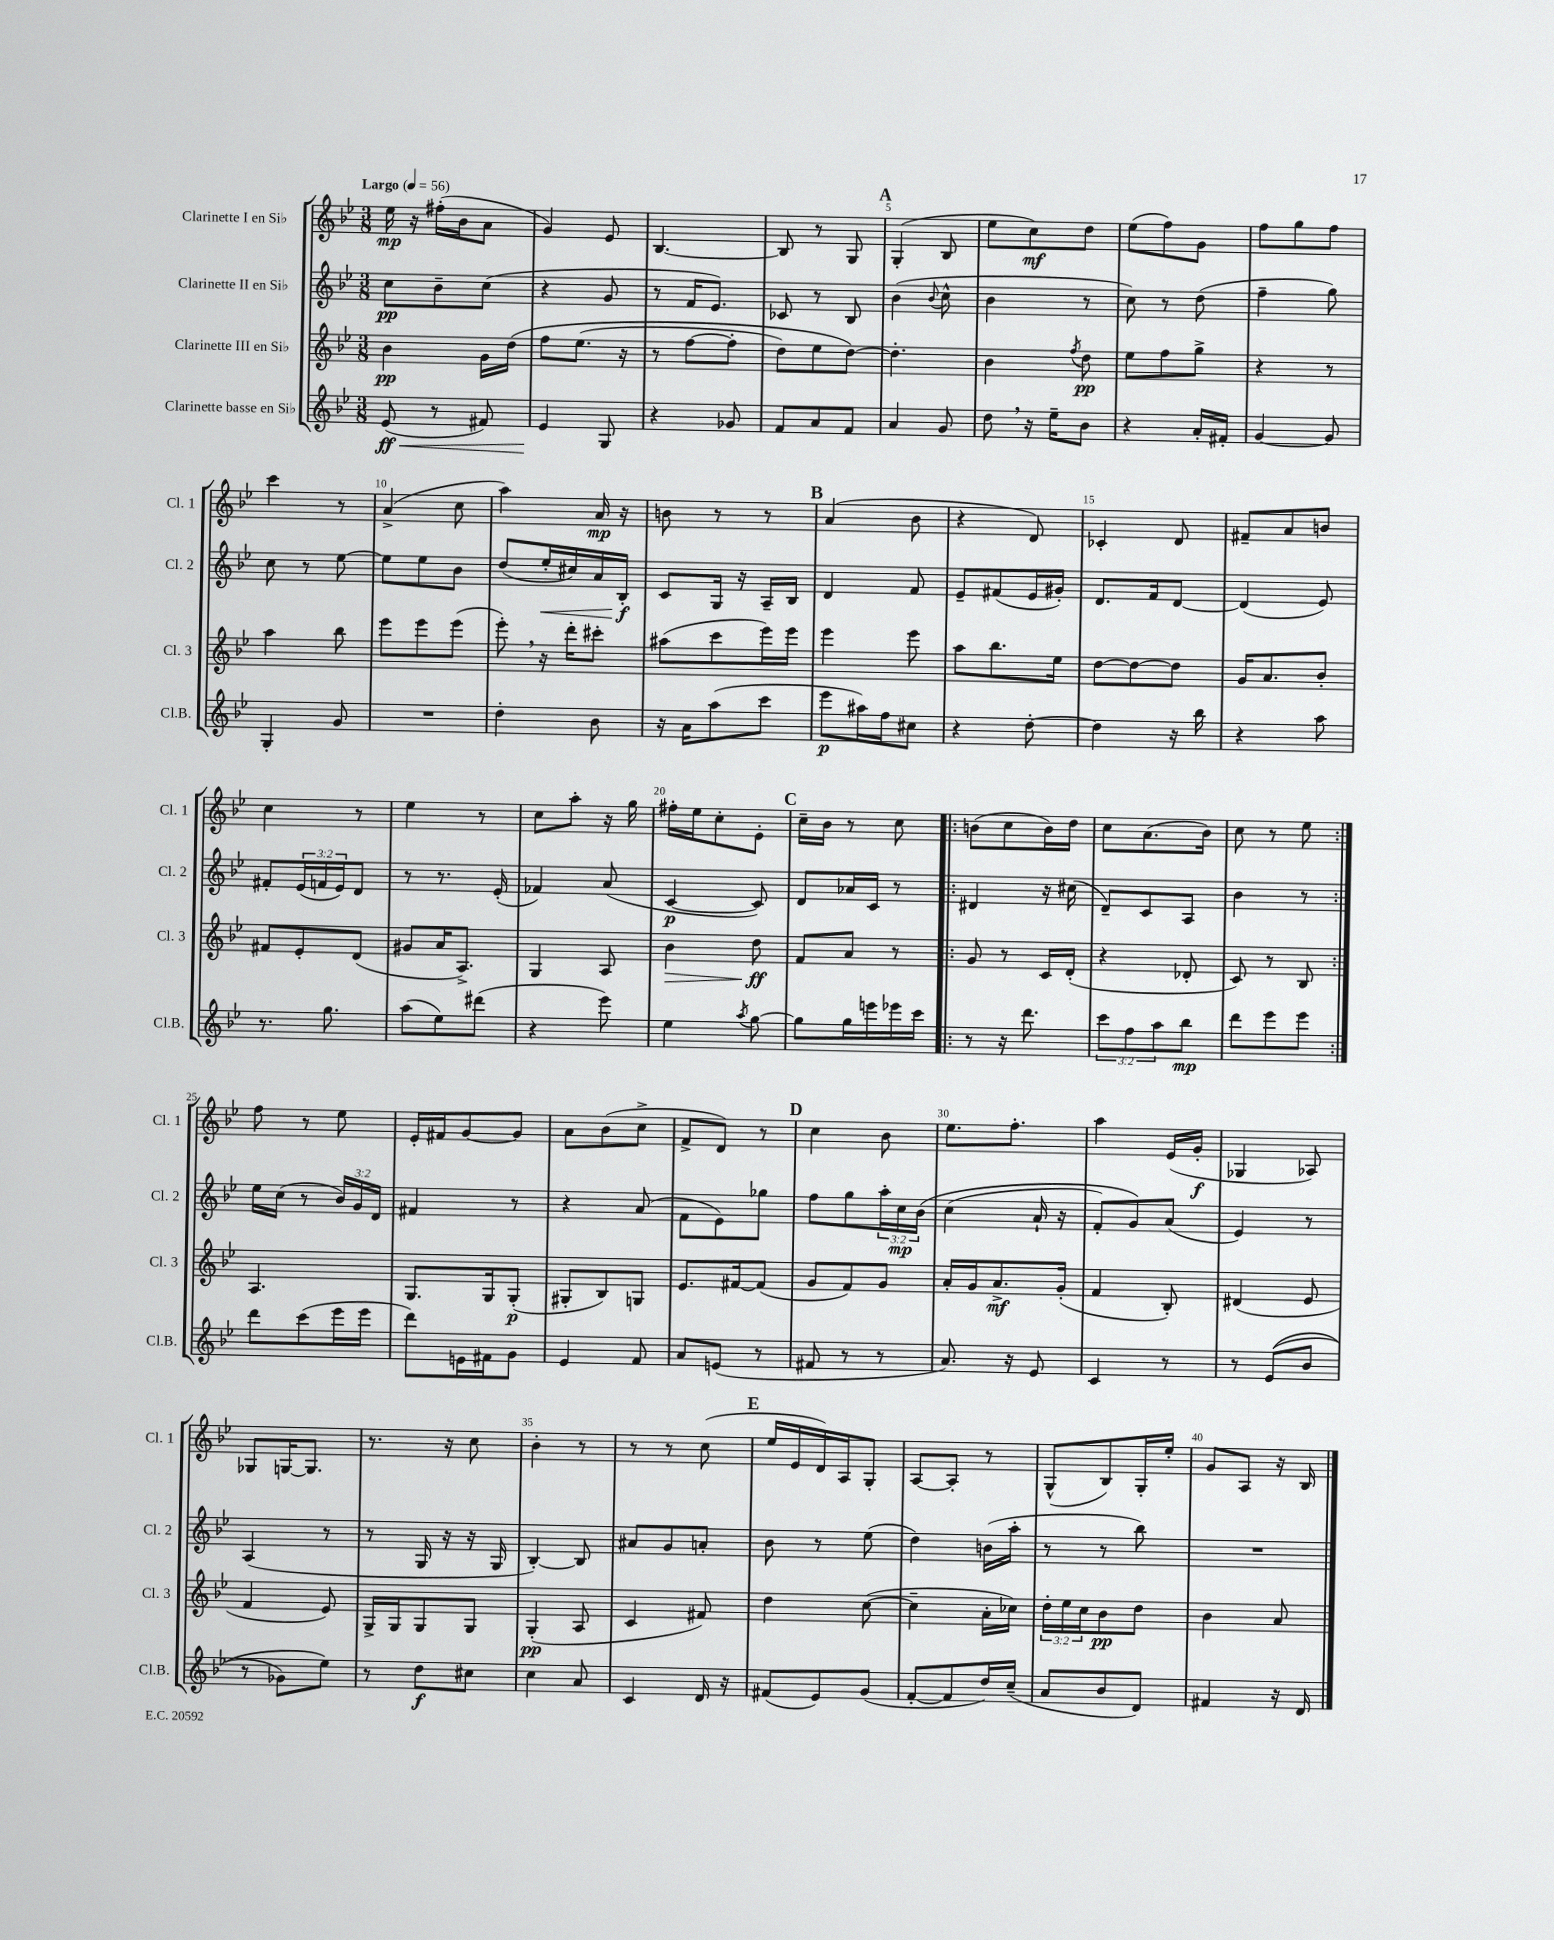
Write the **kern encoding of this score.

**kern	**kern	**kern	**kern
*staff4	*staff3	*staff2	*staff1
*clefG2	*clefG2	*clefG2	*clefG2
*k[b-e-]	*k[b-e-]	*k[b-e-]	*k[b-e-]
*M3/8	*M3/8	*M3/8	*M3/8
*MM56	*MM56	*MM56	*MM56
(8e-/	4b-\	8cc\L	16ee-\
.	.	.	16r
8r	.	8b-~\	(16ff#'\LL
.	.	.	16b-\J
8f#/)	16g\LL	(8cc\J	8a\J
.	&(16dd\JJ	.	.
=	=	=	=
4e-/	8ff\L	4r	4g/)
.	(8.ee-\J	.	.
8G/	.	8g/	8e-/
.	16r	.	.
=	=	=	=
4r	8r	8r	[4.B-/
.	[8ff\L	16f/LK	.
.	.	8.e-/J)	.
8g-/	8ff'\]J	.	.
=	=	=	=
8f/L	8dd\L)	8c-/	8B-/]
8a/	8ee-\	8r	8r
8f/J	[8dd\J&)	8B-/	8G/
=	=	=	=
4a/	4.dd'\]	(4b-\	(4G'/
.	.	8qqb-/	.
8g/	.	8cc^^\	8B-/
=	=	=	=
8dd\	4b-\	4b-\	8ee-\L
16r	.	.	8cc\)
16ee-~\LK	.	.	.
.	8qff/	.	.
8b-\J	8dd\	8r	8dd\J
=	=	=	=
4r	8ee-\L	8cc\)	(8ee-\L
.	8ff\	8r	8ff\)
16a'/LL	8gg^\J	(8dd\	8g\J
16f#'/JJ	.	.	.
=	=	=	=
[4g/	4r	4ff~\	8ff\L
.	.	.	8gg\
8g/]	8r	8gg\)	8ff\J
=	=	=	=
4G'/	4aa\	8cc\	4ccc\
.	.	8r	.
8g/	8bb-\	[8ee-\	8r
=	=	=	=
4.r	8eee-\L	8ee-\]L	(4a^/
.	8eee-\	8ee-\	.
.	(8eee-\J	8b-\J	8cc\
=	=	=	=
4dd'\	8eee-'\)	(8dd/L	4aa\)
.	16r	16ee-'/L	.
.	16ddd'\LK	16cc#/)	.
8b-\	8ccc#'\J	16a/	16a/
.	.	16B-'/JJ	16r
=	=	=	=
16r	(8aa#\L	8c/L	8b\
16a\LK	.	.	.
(8aa\	8ccc\	16G/Jk	8r
.	.	16r	.
8ccc\J	16eee-\L)	16A~/LL	8r
.	16eee-\JJ	16B-/JJ	.
=	=	=	=
8eee-\L	4eee-\	4d/	(4a/
16aa#\L)	.	.	.
16ff\J	.	.	.
8cc#\J	8eee-\	8f/	8b-\
=	=	=	=
4r	8aa\L	8e-~/L	4r
.	8.bb-\	(8f#/	.
[8dd'\	.	16e-/L	8d/)
.	16ee-\Jk	16g#'/JJ)	.
=	=	=	=
4dd\]	[8dd\L	8.d/L	4c-'/
.	8dd\_	.	.
.	.	16f/k	.
16r	8dd\]J	[8d/J	8d/
16bb-\	.	.	.
=	=	=	=
4r	16g/LK	(4d/]	8f#~/L
.	8.a/	.	.
.	.	.	8a/
8aa\	8b-'/J	8e-/)	8b/J
=	=	=	=
8.r	8f#/L	8f#'/L	4cc\
.	8e-'/	(24e-/L	.
.	.	24f/	.
8.gg\	.	.	.
.	.	24e-/J)	.
.	(8d/J	8d/J	8r
=	=	=	=
(8aa\L	8g#/L	8r	4ee-\
8ee-\)	16a/K	8.r	.
.	8.A^/J)	.	.
(8ddd#\J	.	.	8r
.	.	(16e-'/	.
=	=	=	=
4r	4G/	4f-/)	8cc\L
.	.	.	8aa'\J
8eee-\)	8A/	(8a/	16r
.	.	.	16gg\
=	=	=	=
4ee-\	4b-\	[4c/	16ff#'\LL
.	.	.	16ee-\J
.	.	.	8cc'\
8qaa/	.	.	.
[8gg\	8dd\	8c/])	8e-'\J
=	=	=	=
8gg\]L	8f/L	8d/L	16cc~\LL
.	.	.	16b-\JJ
16gg\L	8a/J	16a-/L	8r
16eee\	.	16c/JJ	.
16eee-\	8r	8r	8cc\
16ccc\JJ	.	.	.
=!|:	=!|:	=!|:	=!|:
8r	8g/	4d#/	(8b\L
16r	8r	.	8cc\
8.ddd\	.	.	.
.	16c/LL	16r	16b\L)
.	(16d'/JJ	(16cc#\	16dd\JJ
=	=	=	=
12ccc\L	4r	8d~/L)	8cc\L
12ff\	.	.	.
.	.	8c/	(8.a\
12aa\	.	.	.
8bb-\J	8d-'/	8A/J	.
.	.	.	16b-\Jk)
=	=	=	=
8ddd\L	8c/)	4b-\	8cc\
8eee-\	8r	.	8r
8eee-\J	8B-/	8r	8ee-\
=:|!	=:|!	=:|!	=:|!
8ddd\L	4.A/	16ee-\LL	8ff\
.	.	(16cc\JJ	.
(8ccc\	.	8r	8r
16eee-\L	.	24b-/LL)	8ee-\
.	.	24g/	.
16eee-\JJ	.	.	.
.	.	24d/JJ	.
=	=	=	=
8ddd\L)	8.G/L	4f#/	16e-'/LL
.	.	.	16f#/J
16e\L	.	.	[8g/
16f#\J	16G/k	.	.
8g\J	(8G'/J	8r	8g/]J
=	=	=	=
4e-/	8G#'/L	4r	8a\L
.	8B-/)	.	(8b-\
8f/	8G/J	(8a/	8cc^\J
=	=	=	=
8a/L	8.e-/L	8f\L	8f^/L
(8e/J	.	8e-\)	8d/J)
.	[16f#/k	.	.
8r	(8f#/]J	8gg-\J	8r
=	=	=	=
8f#/	8g/L	8ff\L	4cc\
8r	8f/)	8gg\	.
8r	8g/J	24aa'\L	8b-\
.	.	24cc\	.
.	.	&(24b-\JJ	.
=	=	=	=
8.a/)	16a'/LL	(4cc\	8.ee-\L
.	16g/J	.	.
.	8.a^/	.	.
16r	.	.	8.ff'\J
8e-/	.	16a`/	.
.	(16g'/Jk	16r	.
=	=	=	=
4c/	4f/	8f'/L)	4aa\
.	.	8g/&)	.
8r	8B-'/)	(8a/J	(16e-/LL
.	.	.	16g'/JJ
=	=	=	=
8r	(4d#/	4e-/)	4G-/
&((8e-/L	.	.	.
8b-/J	8e-/	8r	8A-/)
=	=	=	=
8r	4f/	(4A/	8G-/L
8g-\L)	.	.	[16G/K
.	.	.	8.G/]J
8ee-\J&)	8e-/)	8r	.
=	=	=	=
8r	16G^/LL	8r	8.r
.	16G/J	.	.
8dd\L	8G/	16G/	.
.	.	16r	16r
8cc#\J	8G/J	16r	8cc\
.	.	16G/	.
=	=	=	=
4cc\	(4G'/	[4B-'/)	4b-'\
8a/	8A/	8B-/]	8r
=	=	=	=
4c/	4c/	8a#/L	8r
.	.	8g/	8r
16d/	8f#/)	8a'/J	(8cc\
16r	.	.	.
=	=	=	=
(8f#/L	4dd\	8b-\	16ee-/LL
.	.	.	16e-/
8e-/)	.	8r	16d/)
.	.	.	16A/J
(8g/J	([8cc\	(8ee-\	8G'/J
=	=	=	=
[8f'/L	4cc~\]	4dd\)	[8A/L
8f/]	.	.	8A'/]J
16dd/L)	16a'\LL	(16b\LL	8r
(16cc~/JJ	16cc-\JJ)	16aa'\JJ	.
=	=	=	=
8a/L	24dd'\LL	8r	(8G^^/L
.	24ee-\	.	.
.	24cc\J	.	.
8b-/	8b-\	8r	8B-/)
8d/J)	8dd\J	8bb-\)	16G'/L
.	.	.	16ee-'/JJ
=	=	=	=
4f#/	4b-\	4.r	8g/L
.	.	.	8A/J
16r	8a/	.	16r
16d/	.	.	16B-/
==	==	==	==
*-	*-	*-	*-
